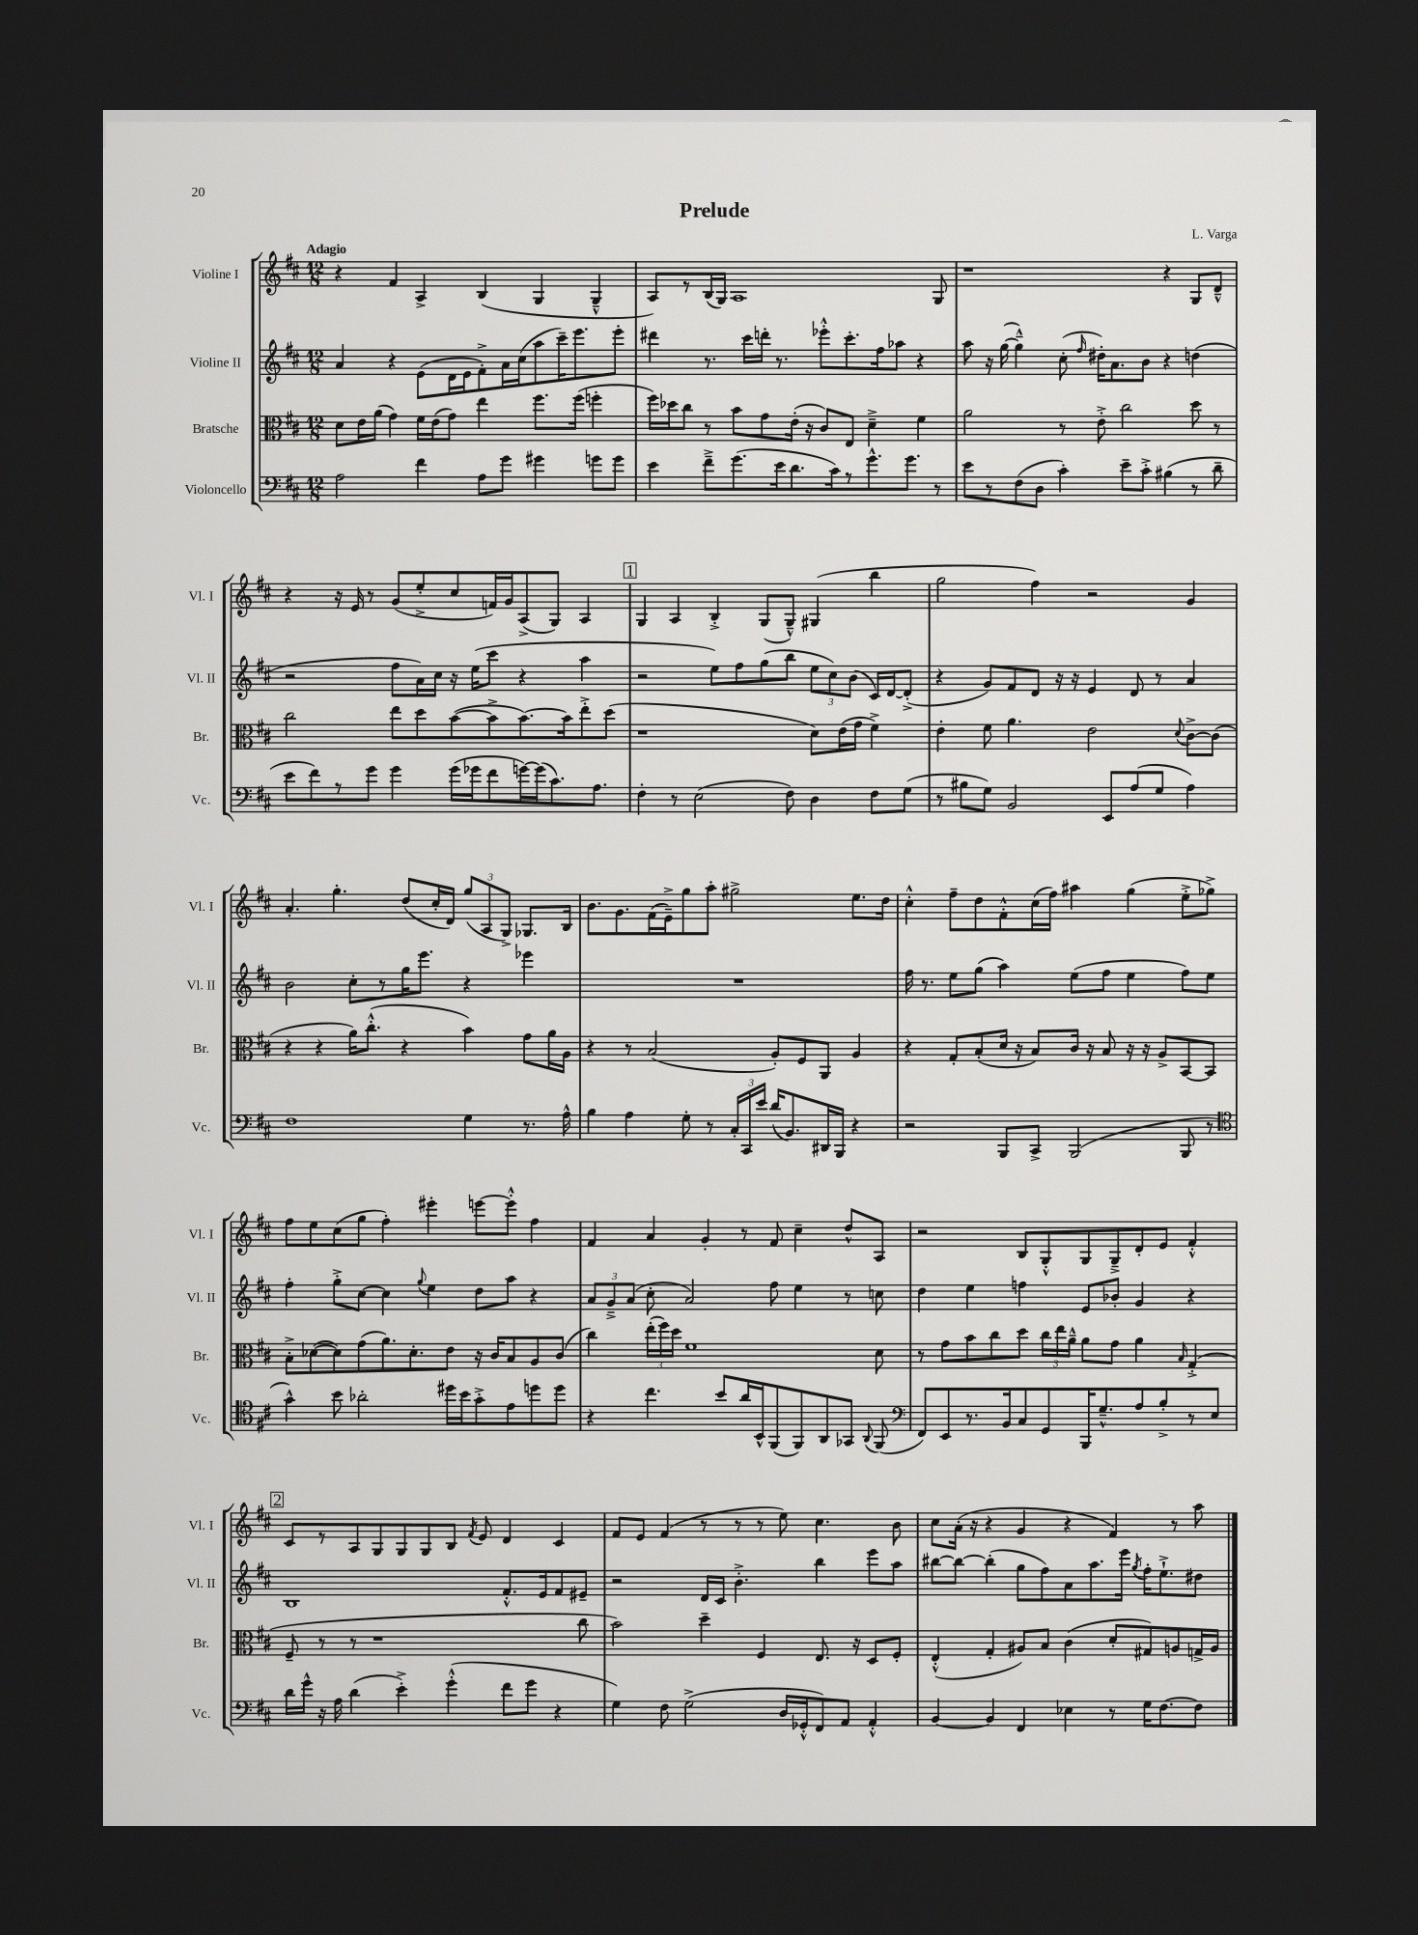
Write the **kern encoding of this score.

**kern	**kern	**kern	**kern
*staff4	*staff3	*staff2	*staff1
*clefF4	*clefC3	*clefG2	*clefG2
*k[f#c#]	*k[f#c#]	*k[f#c#]	*k[f#c#]
*M12/8	*M12/8	*M12/8	*M12/8
2A	8d	4a	4r
.	16e	.	.
.	(16a	.	.
.	4g)	4r	4f#
4f#	16f#	(8e	4A^
.	(16e	.	.
.	8g)	16d	.
.	.	16e	.
8A	4ee	8f#'^)	(4B
8g	.	16a	.
.	.	(16cc#	.
4g#	8.ff#	8aa	4G
.	.	16ccc#~)	.
.	(16ff#	8.eee	.
8g	4ff'	.	4G~^^
8g	.	8eee'	.
=	=	=	=
4e	16ff#)	4ddd#	8A)
.	16dd-	.	.
.	8cc#	.	8r
8f#~^	8r	8.r	(16B
.	.	.	16G)
(8.g	8b	.	1A
.	.	16ccc#	.
.	8g	16ddd'	.
16e	.	8.r	.
8.d	(16e'	.	.
.	16r	.	.
.	8c#)	8eee-'^^	.
16c#)	.	.	.
8r	8E	8.ccc#'	.
8.g^^	4d~^	.	.
.	.	16ff#	.
.	.	8aa-	.
8.g	.	.	.
.	4f#	4r	.
8r	.	.	8G
=	=	=	=
8e	2a	8aa	1r
8r	.	16r	.
.	.	([16gg	.
(8F#	.	4gg~^^])	.
8D	.	.	.
4c#')	8r	(8cc#'	.
.	.	16qqff#	.
.	8e'^	16dd#')	.
.	.	8.a	.
8e~	2cc#	.	.
8c#'^	.	8b	.
(4B#	.	4r	4r
8r	8dd	(4dd	8G
8d~	8r	.	8d~^^
=	=	=	=
8e	2cc#	2r	4r
8f#)	.	.	.
8r	.	.	16r
.	.	.	16e
8g	.	.	8r
4g	8ee	8ff#	(8g
.	8dd	16a)	8ee'^
.	.	16cc#	.
(16g	([8b	16r	8cc#
16g-	.	(16ee	.
8f#	8b^]	8ccc#	16f)
.	.	.	16g
[16g)	[8.b)	4r	(8A^
(16g]	.	.	.
8.c#)	.	.	8G)
.	16b]	.	.
.	8ee'^	4aa	4A
8.A	.	.	.
.	(8dd	.	.
=	=	=	=
4F#'	1r	2r	4G
8r	.	.	4A
(2E	.	.	.
.	.	8ee)	4B'^
.	.	8ff#	.
.	.	(8gg	(8G
8F#)	.	8bb	8G~^^)
4D	8d)	12ee	(4G#
.	.	12cc#)	.
.	(16e	.	.
.	.	(12b	.
.	16g	.	.
8F#	4f#^)	16c#)	4bb
.	.	[16d	.
(8G	.	(8d'^]	.
=	=	=	=
8r	4e'	4r	2gg
8B#	.	.	.
8G)	8f#	8g)	.
2BB	4.a	8f#	.
.	.	8d	4ff#)
.	.	16r	.
.	.	16r	.
.	2e	4e	2r
8EE	.	.	.
(8A	.	8d	.
8G	.	8r	.
.	8qqd	.	.
4A)	[8c#^	4a	4g
.	(8c#]	.	.
=	=	=	=
1F#	4r	2b	4.a'
.	4r	.	.
.	.	.	4.gg'
.	16a)	8cc#'	.
.	(8.cc#'^^	.	.
.	.	8r	.
.	4r	16gg	(8dd
.	.	8.eee	.
.	.	.	16cc#'
.	.	.	16d)
4G	4b)	4r	(12gg
.	.	.	12A
.	.	.	12G^)
8.r	8g	4eee-	8.G-
.	16a	.	.
16A^^	16A	.	16B
=	=	=	=
4B	4r	1.r	8.b
.	.	.	8.g
4A	8r	.	.
.	(2B	.	(16f#
.	.	.	16e~^)
8G'	.	.	8gg
8r	.	.	8aa'
24C#'	.	.	2gg#^
24CC#	.	.	.
24e	.	.	.
(16d	8A')	.	.
8.BB)	.	.	.
.	8F#	.	.
16DD#	8AA	.	.
16BBB	.	.	.
4r	4A	.	8.ee
.	.	.	16dd
=	=	=	=
2r	4r	16ff#	4cc#'^^
.	.	8.r	.
.	8G'	8ee	8ff#~
.	(8B'	(8gg	8dd
8BBB	16d	4aa)	8f#'^^
.	16r	.	.
8CC#^	8B)	.	(16cc#
.	.	.	16ff#)
(2BBB	16c#	(8ee	4aa#
.	16r	.	.
.	8B	8ff#	.
.	16r	4ee	(4gg
.	16r	.	.
.	8A^	.	.
8BBB	[8BB	8ff#)	8ee'^
8r	8BB]	8ee	8gg-^)
=	=	=	=
*clefC4	*	*	*
4g^^)	8B'^	4ff#'	8ff#
.	([8d-	.	8ee
8b	8d-])	8gg'^	(8cc#
2a-'	(8g	[8cc#	8gg
.	8.a)	4cc#]	4ff#')
.	8.d-'	.	.
.	.	8qqgg	.
.	.	4ee	4eee#'
16dd#	8e	.	.
16b	.	.	.
8g'^	16r	8dd	[8eee
.	16c#	.	.
8e	8B	8aa	8eee'^^]
8dd	8A	4r	4ff#
8dd	(8c#	.	.
=	=	=	=
4r	4cc#)	12a	4f#
.	.	12g~^	.
.	.	(12a	.
4.cc#	(24ee'	8cc#'	4a
.	24ff#)	.	.
.	24dd	.	.
.	1f#	2a)	.
.	.	.	4g'
8b	.	.	.
16a	.	.	8r
16BB^^	.	.	.
(8FF#	.	8ff#	8f#
8FF#)	.	4ee	4cc#~
8AA	.	.	.
8GG-	.	8r	8dd^^
8qqAA	.	.	.
(8FF#	8d	8cc	8A
=	=	=	=
*clefF4	*	*	*
8FF#)	8r	4dd	2r
8EE	8g	.	.
8.r	8b	4ee	.
.	8cc#	.	.
16BB	.	.	.
8C#	8dd	4ff	8B
8GG	24cc#	.	8G'^^
.	24ee	.	.
.	24a~^^	.	.
16BBB	8a	8e	8G
8.G~^^	.	.	.
.	8g	8b-'	8G~^
8A	4a	4g	8d'
8B'^	.	.	8e
.	16qqB	.	.
8r	(4G'^	4r	4f#'^^
8E	.	.	.
=	=	=	=
16d	8F#~	1B	8c#
16g^^	.	.	.
16r	8r	.	8r
16A	.	.	.
(4d	8r	.	8A
.	1r	.	8G
4e'^)	.	.	8G
.	.	.	8G
(4g'^^	.	.	8B
.	.	.	8qf#
.	.	.	8e
8f#	.	8.f#'^^	4d
8g	.	.	.
.	.	16e	.
4r	.	8f#	4c#
.	8cc#	8e#~	.
=	=	=	=
4G)	2b)	2r	8f#
.	.	.	8e
8F#	.	.	(4f#
(2G^	.	.	.
.	4dd~	16d	8r
.	.	16c#	.
.	.	4.b'^	8r
.	4F#	.	8r
16D	.	.	8ee)
16GG-'^^	.	.	.
8FF#)	8.E	4bb	4.cc#
8AA	.	.	.
.	16r	.	.
4AA'^^	8D	8eee	.
.	8F#'	8aa	8b
=	=	=	=
[4BB	(4E'^^	[8bb#	8cc#
.	.	8bb#_	(16a'
.	.	.	16r
4BB]	4G'	(4bb#']	4r
4FF#	8A#)	8gg	4g
.	8B	8ff#)	.
4E-	(4c#	8a	4r
.	.	8.aa	.
8r	8d'	.	4f#)
.	.	16eee	.
.	.	8qgg	.
16G	8G#)	16ff#'	.
[8.F#	.	8.ee`^	.
.	8A	.	8r
8F#]	16G^	8dd#	8aa
.	16A	.	.
==	==	==	==
*-	*-	*-	*-
